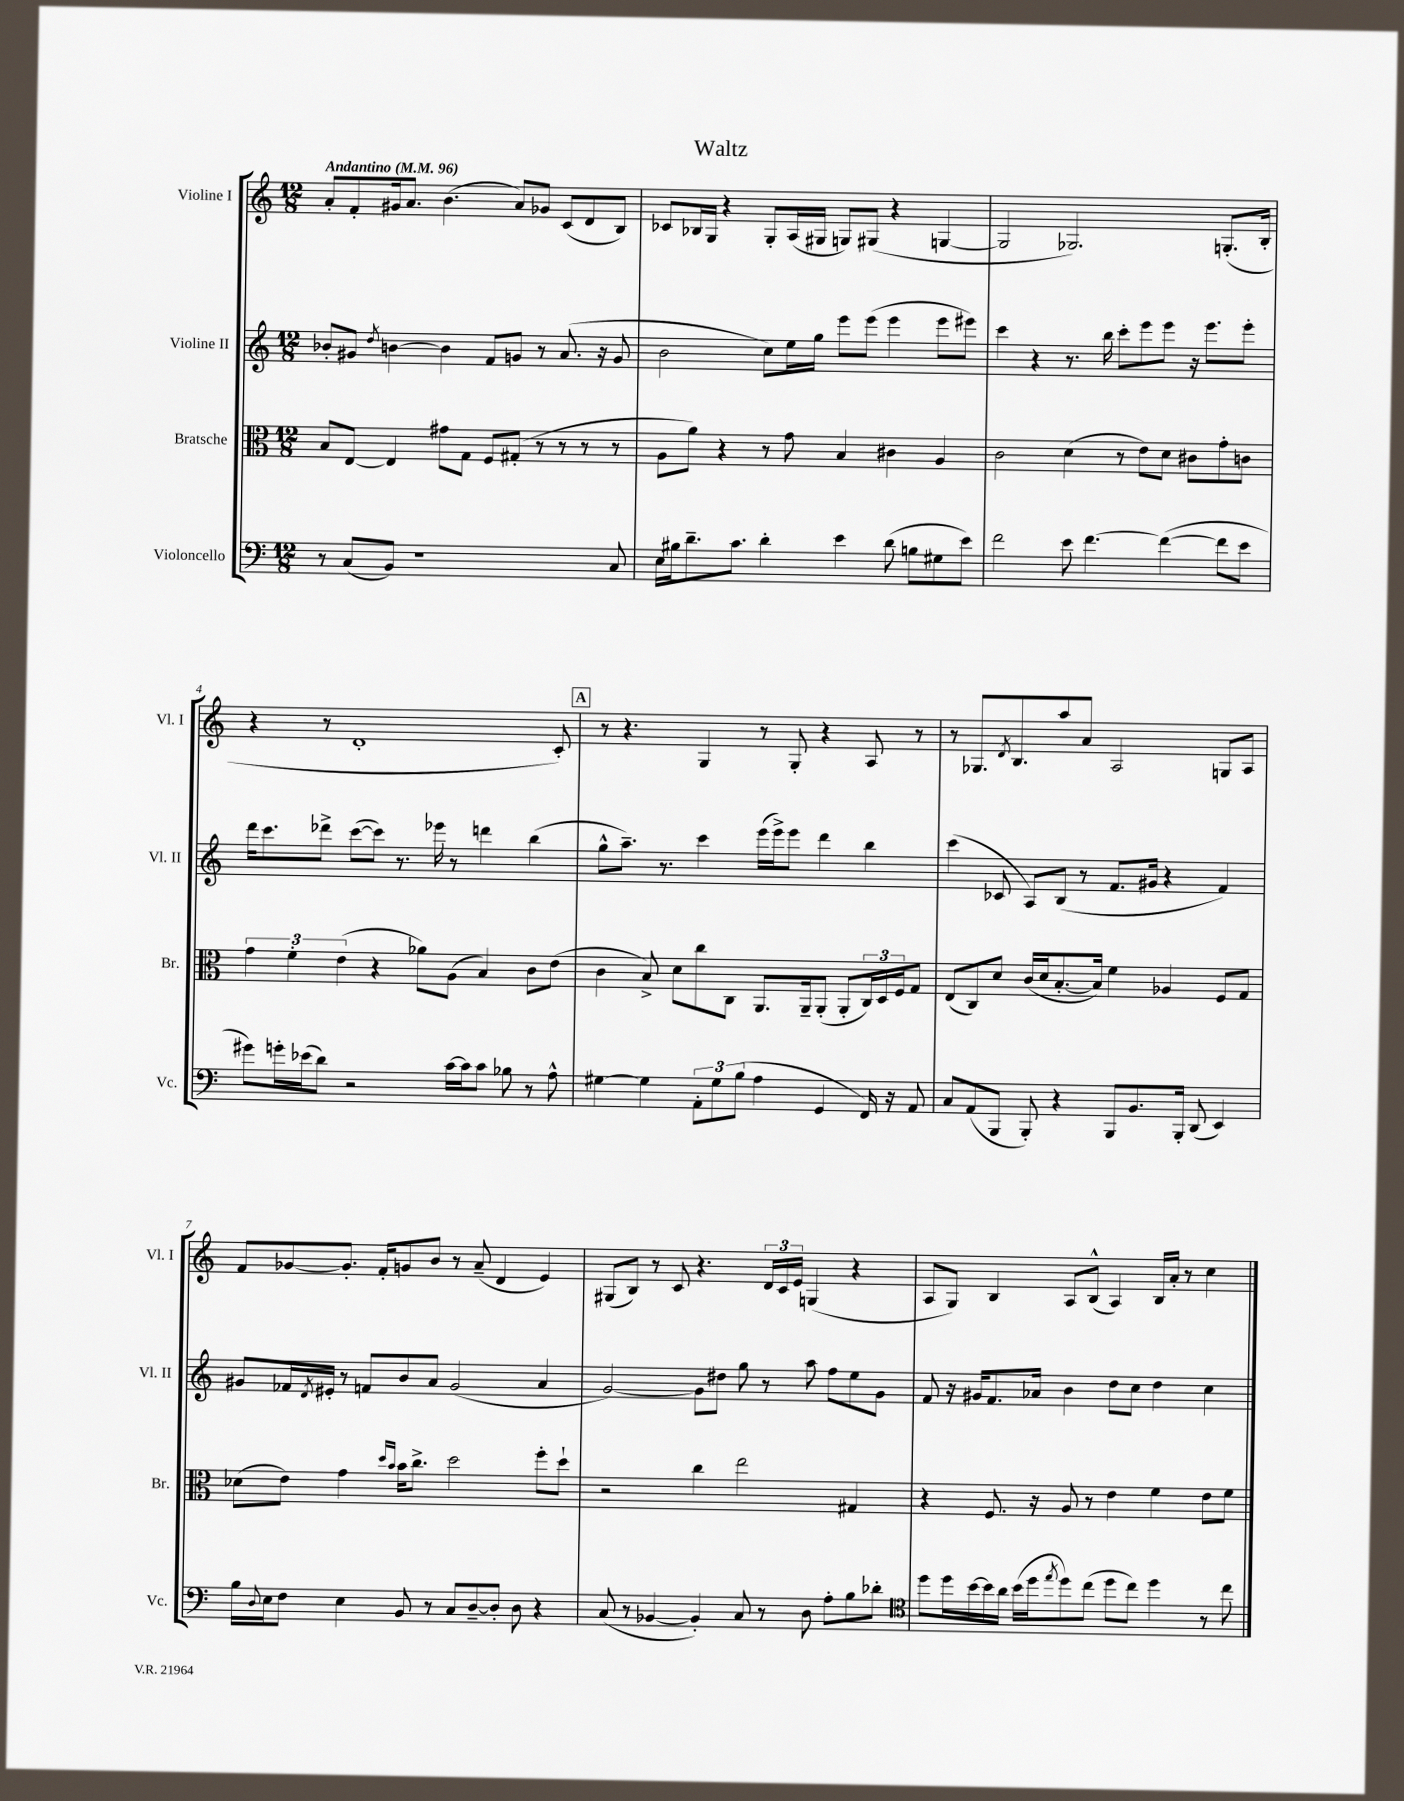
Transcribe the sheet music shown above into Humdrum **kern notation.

**kern	**kern	**kern	**kern
*staff4	*staff3	*staff2	*staff1
*clefF4	*clefC3	*clefG2	*clefG2
*k[]	*k[]	*k[]	*k[]
*M12/8	*M12/8	*M12/8	*M12/8
*MM96	*MM96	*MM96	*MM96
8r	8B/L	8b-'/L	8a'/L
(8C/L	[8E/J	8g#/J	8f'/
.	.	8qdd/	.
8BB/J)	4E/]	[4b\	16g#/k
.	.	.	8.a/J
1r	.	.	.
.	8g#\L	4b\]	(4.b\
.	8G\J	.	.
.	8F/L	8f/L	.
.	(8G#'/J	8g/J	8a/L)
.	8r	8r	8g-/J
.	8r	(8.a/	(8c/L
.	8r	.	8d/
.	.	16r	.
8C/	8r	8g/	8B/J)
=	=	=	=
16E\LL	8A\L	2b\	8c-/L
16B#\J	.	.	.
8.d~\	8a\J)	.	16B-/L
.	.	.	16G/JJ
.	4r	.	4r
8.c\J	.	.	.
4d'\	8r	8cc\L)	8G'/L
.	8g\	16ee\L	(16A/L
.	.	16gg\JJ	16G#/JJ
4e\	4B/	8eee\L	8G/L)
.	.	(8eee\J	(8G#/J
(8d\	4c#\	4eee\	4r
8B\L	.	.	.
8G#\	4A/	8eee\L	[4G/
8e\J)	.	8eee#\J)	.
=	=	=	=
2f\	2c\	4ccc\	2G/]
.	.	4r	.
8e\	(4d\	8.r	2.G-/)
[4.f\	.	.	.
.	.	16bb\	.
.	8r	8ccc'\L	.
.	8e\L)	8eee\	.
(4f\_	8d\J	8eee\J	.
.	8c#\L	16r	.
.	.	8.eee\L	.
8f\]L	8g'\	.	(8.G'/L
8e\J	8c\J	8eee'\J	.
.	.	.	16B'/Jk
=	=	=	=
8g#\L)	6g\	16ddd\LK	4r
.	.	8.ccc\	.
16g'\L	.	.	.
.	6f'\	.	.
(16e-\J	.	.	.
8d\J)	.	8ddd-^\J	8r
.	(6e\	.	.
2r	.	([8ccc\L	1d'
.	4r	8ccc\]J)	.
.	.	8.r	.
.	8a-\L)	.	.
.	.	16eee-\	.
[16c\LL	(8A\J	8r	.
16c\]J	.	.	.
8c\J	4B/)	4ddd\	.
8B-\	.	.	.
8r	8c\L	(4bb\	.
8A^^\	(8e\J	.	8c'/)
=	=	=	=
[4G#\	4c\	8gg^^\L	8r
.	.	8.aa~\J)	4.r
4G#\]	8B^/)	.	.
.	.	8.r	.
.	8d\L	.	.
12AA'\L	8cc\	4ccc\	4G/
12G#\	.	.	.
.	8C\J	.	.
(12B\J	.	.	.
4A\	8.AA/L	(16eee\LL	8r
.	.	16eee^\J)	.
.	.	8eee\J	8G'/
.	16AA~/k	.	.
4GG/	(8AA'/J	4ddd\	4r
.	8AA'/L	.	.
16FF/)	24C/L)	4bb\	8A/
.	24D/	.	.
16r	.	.	.
.	24F/J	.	.
8AA/	8G/J	.	8r
=	=	=	=
8C/L	(8E/L	(4ccc\	8r
(8AA/	8C/)	.	8.G-/L
8BBB/J	8d/J	8c-/	.
.	.	.	8qd/
.	.	.	8.B/
8BBB'/)	(16c/LL	8A/L)	.
.	16d/J	.	.
4r	[8.B'/	(8B/J	8aa/
.	.	8r	8a/J
.	16B/]Jk)	.	.
8BBB/L	4f\	8.f/L	2A/
8.BB/	.	.	.
.	.	16g#/Jk	.
.	4A-/	4r	.
16BBB'/Jk	.	.	.
(8DD/	.	.	.
4EE/)	8F/L	4f/)	8G/L
.	8G/J	.	8A/J
=	=	=	=
16B\LL	(8d-\L	8g#/L	8f/L
8qqD/	.	.	.
16E\J	.	.	.
8F\J	8e\J)	16f-/L	[8g-/
.	.	8qd/	.
.	.	16e#'/JJ	.
4E\	4g\	8r	8.g-'/]J
.	.	8f/L	.
.	.	.	16f'/LK
.	16qqdd/LL	.	.
.	16qqb/JJ	.	.
8BB/	16b\LK	8b/	8g/
.	8.cc^\J	.	.
8r	.	8a/J	8b/J
8C/L	2dd\	(2g#/	8r
[8D~/	.	.	(8a~/
8D'/]J	.	.	4d/
8D\	.	.	.
4r	8ff'\L	4a/	4e/)
.	8dd`\J	.	.
=	=	=	=
(8C/	2r	[2g/)	(8G#/L
8r	.	.	8B/J)
[4BB-/	.	.	8r
.	.	.	8c/
4BB-'/])	4cc\	8g\]L	4.r
.	.	8dd#\J	.
8C/	2ee\	8gg\	.
8r	.	8r	24d/LL
.	.	.	24c/
.	.	.	24e/JJ
8D\	.	8aa\	(4G/
8A'\L	.	8ff\L	.
8B\	4G#/	8ee\	4r
8d-'\J	.	8g\J	.
=	=	=	=
*clefC4	*	*	*
8dd\L	4r	8f/	8A/L
16dd\L	.	16r	8G/J)
[16b\	.	16g#/LK	.
16b\]	8.F/	8.f/	4B/
16a\JJ	.	.	.
(16b\LL	.	.	.
16dd\J	16r	16a-/Jk	.
8qee/	.	.	.
8dd\)	8A/	4b\	8A/L
(8cc\J	8r	.	(8B^^/J
8dd\L	4e\	8dd\L	4A/)
8cc\J)	.	8cc\J	.
4dd\	4f\	4dd\	16B/LL
.	.	.	16a'/JJ
.	.	.	8r
8r	8e\L	4cc\	4cc\
8cc\	8f\J	.	.
==	==	==	==
*-	*-	*-	*-
